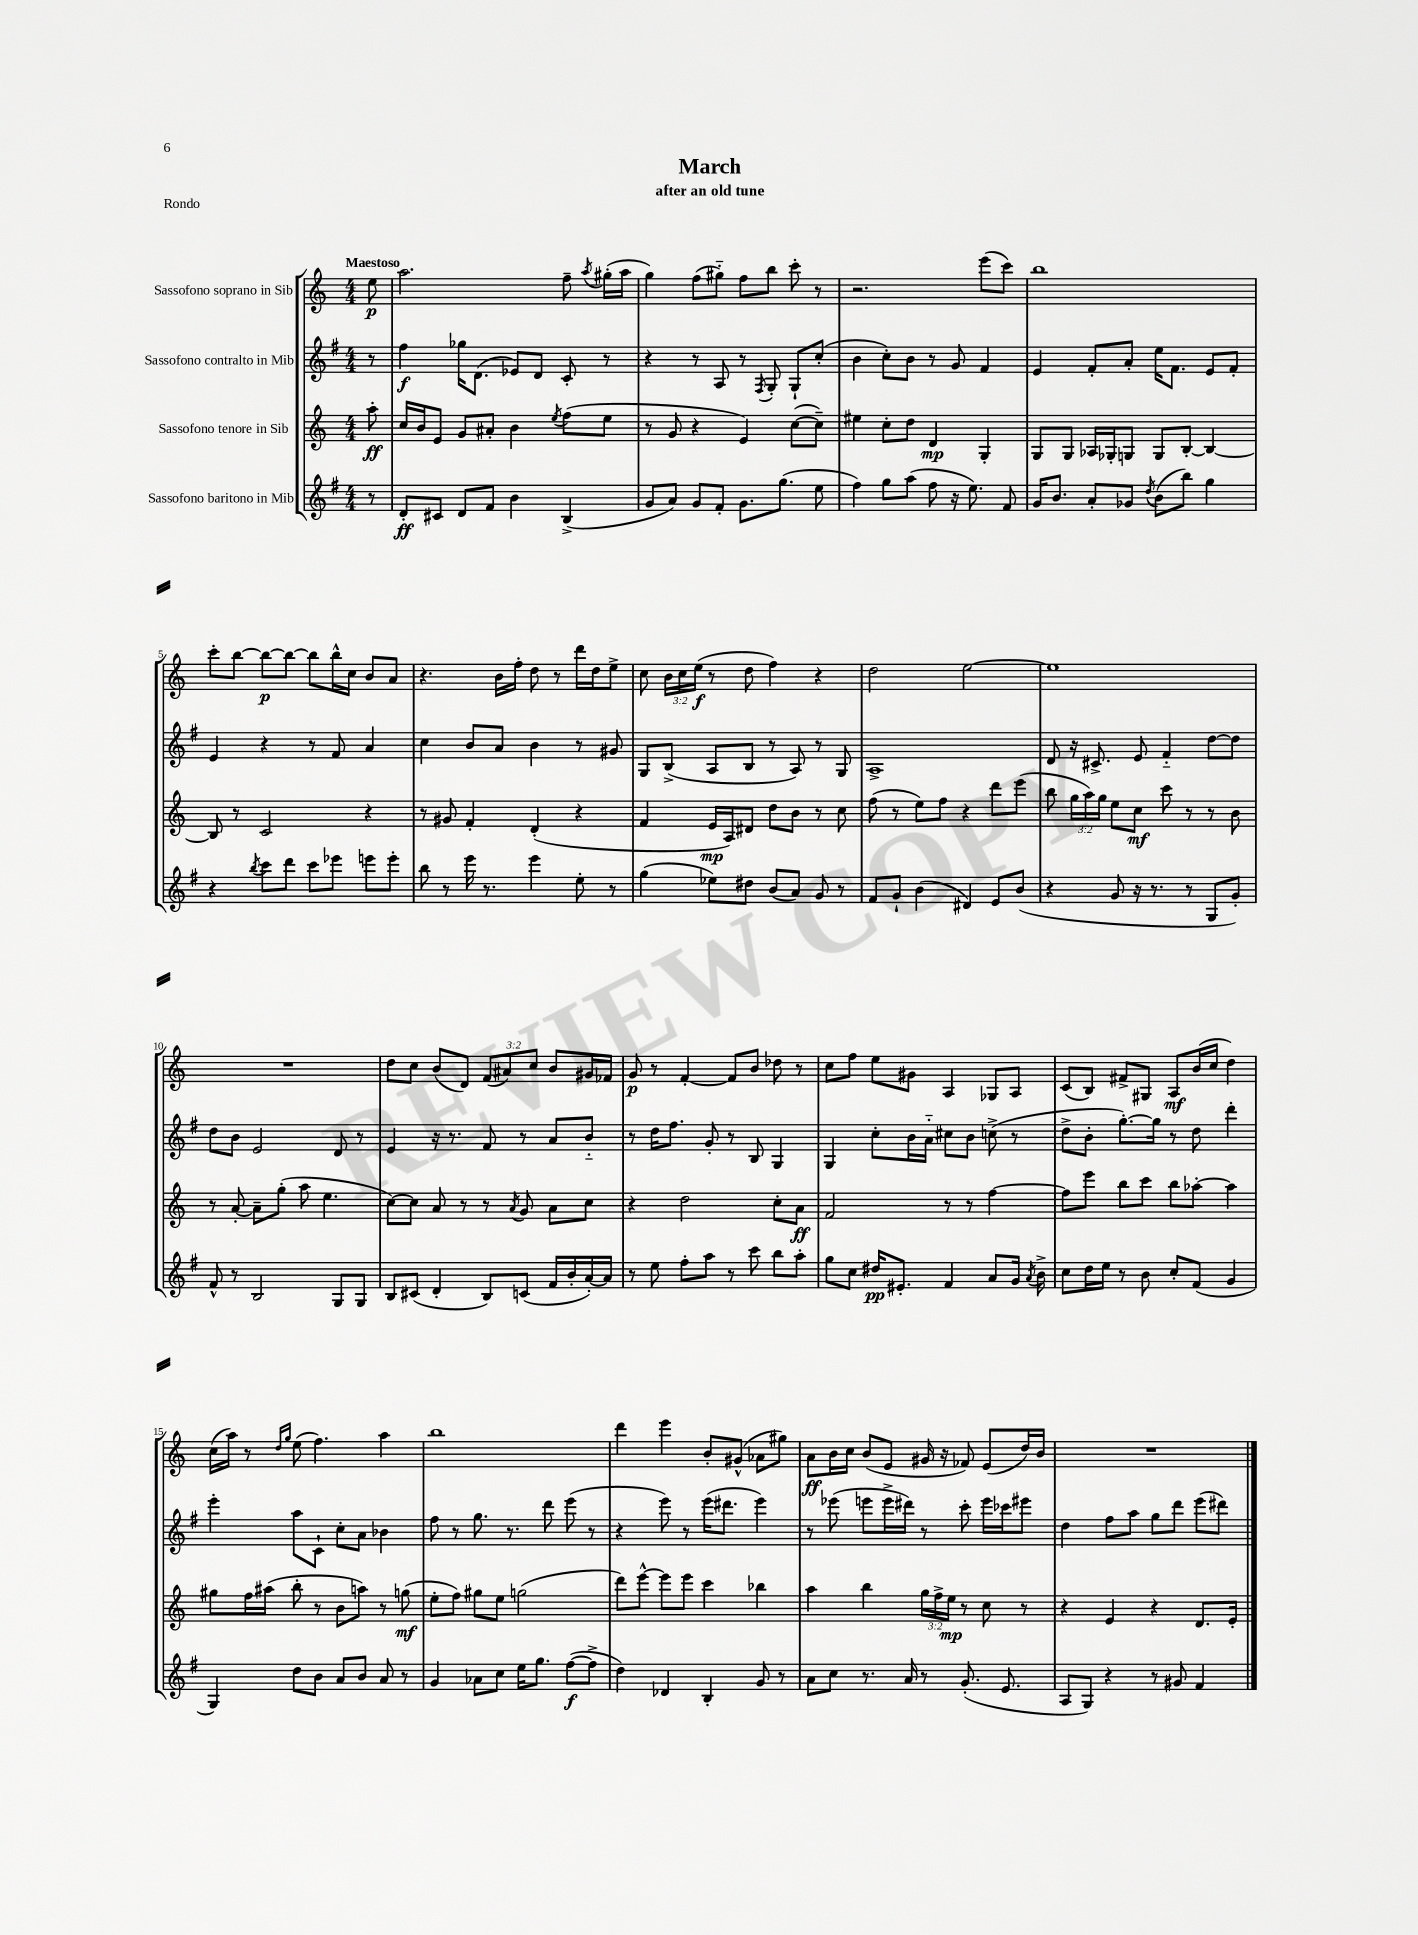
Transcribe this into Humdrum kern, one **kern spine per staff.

**kern	**dynam	**kern	**dynam	**kern	**dynam	**kern	**dynam
*part4	*part4	*part3	*part3	*part2	*part2	*part1	*part1
*staff4	*staff4	*staff3	*staff3	*staff2	*staff2	*staff1	*staff1
*I"Sassofono baritono in Mib	*	*I"Sassofono tenore in Sib	*	*I"Sassofono contralto in Mib	*	*I"Sassofono soprano in Sib	*
*clefG2	*	*clefG2	*	*clefG2	*	*clefG2	*
*k[f#]	*	*k[]	*	*k[f#]	*	*k[]	*
*M4/4	*	*M4/4	*	*M4/4	*	*M4/4	*
=	=	=	=	=	=	=	=
!	!	!	!	!	!	!LO:TX:a:B:t=Maestoso	!
8r	.	8aa'\	ff	8r	.	8ee\	p
=1	=1	=1	=1	=1	=1	=1	=1
8d'/L	ff	16cc/LL	.	4ff#\	f	2.aa\	.
.	.	16b/J	.	.	.	.	.
8c#X/J	.	8e/J	.	.	.	.	.
8d/L	.	8g/L	.	16gg-X\KL	.	.	.
.	.	.	.	(8.d\J	.	.	.
8f#/J	.	8a#X'/J	.	.	.	.	.
4b\	.	4b\	.	8e-X/L)	.	.	.
.	.	.	.	8d/J	.	.	.
.	.	8qee/	.	.	.	.	.
(4B^/	.	(8ff\L	.	8c'/	.	8ff~\	.
.	.	.	.	.	.	8qaa/	.
.	.	8ee\J	.	8r	.	(16gg#X'\LL	.
.	.	.	.	.	.	16aa\JJ	.
=2	=2	=2	=2	=2	=2	=2	=2
8g/L	.	8r	.	4r	.	4gg\)	.
8a/J)	.	8g/	.	.	.	.	.
8g/L	.	4r	.	8r	.	(8ff\L	.
8f#'/J	.	.	.	8A/	.	8gg#X\J)	.
8.g\L	.	4e/)	.	8r	.	8ff\L	.
.	.	.	.	8qF#/	.	.	.
.	.	.	.	8G'/	.	8bb\J	.
(8.gg\J	.	.	.	.	.	.	.
.	.	([8cc\L	.	8G`/L	.	8ccc'\	.
8ee\	.	8cc~\J])	.	(8cc'/J	.	8r	.
=3	=3	=3	=3	=3	=3	=3	=3
4ff#\)	.	4ee#X\	.	4b\	.	2.r	.
8gg\L	.	8cc'\L	.	8cc'\L)	.	.	.
(8aa\J	.	8dd\J	.	8b\J	.	.	.
8ff#\	.	4d/	mp	8r	.	.	.
16r	.	.	.	8g/	.	.	.
8.ee\)	.	.	.	.	.	.	.
.	.	4G'/	.	4f#/	.	(8eee\L	.
8f#/	.	.	.	.	.	8ccc\J)	.
=4	=4	=4	=4	=4	=4	=4	=4
16g/KL	.	8G/L	.	4e/	.	1bb	.
8.b/J	.	.	.	.	.	.	.
.	.	8G/J	.	.	.	.	.
8a'/L	.	16A-X/LL	.	8f#'/L	.	.	.
.	.	16G-X'/J	.	.	.	.	.
8g-X/J	.	8Gn/J	.	8a'/J	.	.	.
8qdd/	.	.	.	.	.	.	.
(8b\L	.	8G/L	.	16ee\KL	.	.	.
.	.	.	.	8.f#\J	.	.	.
8bb\J)	.	[8B'/J	.	.	.	.	.
4gg\	.	4B/_	.	8e/L	.	.	.
.	.	.	.	8f#'/J	.	.	.
!!LO:LB:g=z
=5	=5	=5	=5	=5	=5	=5	=5
4r	.	8B/]	.	4e/	.	8ccc'\L	.
.	.	8r	.	.	.	[8bb\J	.
8qbb/	.	.	.	.	.	.	.
8ccc\L	.	2c/	.	4r	.	8bb\L_	p
8ddd\J	.	.	.	.	.	8bb\J_	.
8ccc\L	.	.	.	8r	.	8bb\L]	.
8eee-X\J	.	.	.	8f#/	.	16bb^^\L	.
.	.	.	.	.	.	16cc\JJ	.
8eeen\L	.	4r	.	4a/	.	8b/L	.
8eee'\J	.	.	.	.	.	8a/J	.
=6	=6	=6	=6	=6	=6	=6	=6
8bb\	.	8r	.	4cc\	.	4.r	.
8r	.	8g#X/	.	.	.	.	.
16eee\	.	4f'/	.	8b/L	.	.	.
8.r	.	.	.	.	.	.	.
.	.	.	.	8a/J	.	16b\LL	.
.	.	.	.	.	.	16ff'\JJ	.
4eee\	.	(4d'/	.	4b\	.	8dd\	.
.	.	.	.	.	.	8r	.
8ee'\	.	4r	.	8r	.	16ddd\LL	.
.	.	.	.	.	.	16dd\J	.
8r	.	.	.	8g#X/	.	8ee^\J	.
=7	=7	=7	=7	=7	=7	=7	=7
(4gg\	.	4f/	.	8G/L	.	8cc\	.
.	.	.	.	(8B^/J	.	24b\LL	.
.	.	.	.	.	.	24cc\	.
.	.	.	.	.	.	(24ee\JJ	f
8ee-X\L)	.	16e/LL	mp	8A/L	.	8r	.
.	.	16A/J)	.	.	.	.	.
8dd#X\J	.	8d#X/J	.	8B/J	.	8dd\	.
(8b/L	.	8dd\L	.	8r	.	4ff\)	.
8a/J)	.	8b\J	.	8A/)	.	.	.
8g/	.	8r	.	8r	.	4r	.
8r	.	8cc\	.	8G/	.	.	.
=8	=8	=8	=8	=8	=8	=8	=8
8f#/L	.	(8ff\	.	1A^	.	2dd\	.
8g`/J	.	8r	.	.	.	.	.
(4b\	.	8ee\L)	.	.	.	.	.
.	.	8ff\J	.	.	.	.	.
4d#X/)	.	4r	.	.	.	[2ee\	.
8e/L	.	8ddd\L	.	.	.	.	.
(8b/J	.	(8eee\J	.	.	.	.	.
=9	=9	=9	=9	=9	=9	=9	=9
4r	.	8bb\	.	8d/	.	1ee]	.
.	.	24gg\LL	.	16r	.	.	.
.	.	24aa\)	.	.	.	.	.
.	.	.	.	8.c#X^/	.	.	.
.	.	24gg\JJ	.	.	.	.	.
8g/	.	8ee\L	.	.	.	.	.
16r	.	8cc\J	mf	8e/	.	.	.
8.r	.	.	.	.	.	.	.
.	.	8ccc\	.	4f#/	.	.	.
8r	.	8r	.	.	.	.	.
8G/L	.	8r	.	[8dd\L	.	.	.
8g'/J)	.	8b\	.	8dd\J]	.	.	.
!!LO:LB:g=z
=10	=10	=10	=10	=10	=10	=10	=10
8f#^^/	.	8r	.	8dd\L	.	1r	.
8r	.	[8a'/	.	8b\J	.	.	.
2B/	.	8a~\L]	.	2e/	.	.	.
.	.	(8gg'\J	.	.	.	.	.
.	.	8aa\	.	.	.	.	.
.	.	4.ee\	.	.	.	.	.
8G/L	.	.	.	8d/	.	.	.
8G/J	.	.	.	8r	.	.	.
=11	=11	=11	=11	=11	=11	=11	=11
8B/L	.	[8cc\L)	.	4e/	.	8dd\L	.
(8c#X/J	.	8cc\J]	.	.	.	8cc\J	.
4d'/	.	8a/	.	16r	.	(8b/L	.
.	.	.	.	8.r	.	.	.
.	.	8r	.	.	.	8d/J)	.
8B/L)	.	8r	.	8f#/	.	(12f/L	.
.	.	.	.	.	.	12a#X/)	.
.	.	8qa/	.	.	.	.	.
(8cn/J	.	8g/	.	8r	.	.	.
.	.	.	.	.	.	12cc/J	.
16f#/LL	.	8a\L	.	8a/L	.	8b/L	.
16b'/	.	.	.	.	.	.	.
[16a'/)	.	8cc\J	.	8b/J	.	16g#X/L	.
16a/JJ]	.	.	.	.	.	16f-X/JJ	.
=12	=12	=12	=12	=12	=12	=12	=12
8r	.	4r	.	8r	.	8g/	p
8ee\	.	.	.	16dd\KL	.	8r	.
.	.	.	.	8.ff#\J	.	.	.
8ff#'\L	.	2dd\	.	.	.	[4f'/	.
8aa\J	.	.	.	8g'/	.	.	.
8r	.	.	.	8r	.	8f/L]	.
8ccc\	.	.	.	8B/	.	8b/J	.
8bb\L	.	8cc'\L	.	4G/	.	8dd-X\	.
8aa'\J	.	8a\J	ff	.	.	8r	.
=13	=13	=13	=13	=13	=13	=13	=13
8gg\L	.	2f/	.	4G/	.	8cc\L	.
8cc\J	.	.	.	.	.	8ff\J	.
16dd#X/KL	pp	.	.	8cc'\L	.	8ee\L	.
8.e#X'/J	.	.	.	.	.	.	.
.	.	.	.	16b\L	.	8g#X\J	.
.	.	.	.	16a\JJ	.	.	.
4f#/	.	8r	.	8cc#X\L	.	4A/	.
.	.	8r	.	8b\J	.	.	.
8a/L	.	[4ff\	.	(8ccn^\	.	8G-X/L	.
16g/Jk	.	.	.	8r	.	8A/J	.
8qa/	.	.	.	.	.	.	.
16b^\	.	.	.	.	.	.	.
=14	=14	=14	=14	=14	=14	=14	=14
8cc\L	.	8ff\L]	.	8dd^\L	.	(8c/L	.
16dd\L	.	8eee\J	.	8b'\J	.	8B/J)	.
16ee\JJ	.	.	.	.	.	.	.
8r	.	8bb\L	.	[8.gg'\L)	.	8f#X^/L	.
8b\	.	8ccc\J	.	.	.	8G#X/J	.
.	.	.	.	16gg\Jk]	.	.	.
8cc'/L	.	8bb\L	.	8r	.	8A/L	mf
(8f#/J	.	[8aa-X'\J	.	8dd\	.	(16b/L	.
.	.	.	.	.	.	16cc/JJ	.
4g/	.	4aa-\]	.	4ddd'\	.	4dd\)	.
!!LO:LB:g=z
=15	=15	=15	=15	=15	=15	=15	=15
4G/)	.	8gg#X\L	.	4eee'\	.	(16cc\LL	.
.	.	.	.	.	.	16aa\JJ)	.
.	.	16ff\L	.	.	.	8r	.
.	.	(16aa#X\JJ	.	.	.	.	.
.	.	.	.	.	.	16qqdd/LL	.
.	.	.	.	.	.	16qqgg/JJ	.
8dd\L	.	8bb'\	.	8aa\L	.	(8ee\	.
8b\J	.	8r	.	8c`\J	.	4.ff\)	.
8a/L	.	8b\L	.	8cc'\L	.	.	.
8b/J	.	8aan\J)	.	8a\J	.	.	.
8a/	.	8r	.	4b-X\	.	4aa\	.
8r	.	(8ggn\	mf	.	.	.	.
=16	=16	=16	=16	=16	=16	=16	=16
4g/	.	8ee'\L	.	8ff#\	.	1bb	.
.	.	8ff\J)	.	8r	.	.	.
8a-X\L	.	8gg#X\L	.	8.gg\	.	.	.
8cc\J	.	8ee\J	.	.	.	.	.
.	.	.	.	8.r	.	.	.
16ee\KL	.	(2ggn\	.	.	.	.	.
8.gg\J	.	.	.	.	.	.	.
.	.	.	.	8ddd\	.	.	.
([8ff#\L	f	.	.	(8eee\	.	.	.
8ff#^\J]	.	.	.	8r	.	.	.
=17	=17	=17	=17	=17	=17	=17	=17
4dd\)	.	8ddd\L)	.	4r	.	4ddd\	.
.	.	[8eee^^\J	.	.	.	.	.
4d-X/	.	8eee\L]	.	8eee\)	.	4eee\	.
.	.	8eee\J	.	8r	.	.	.
4B'/	.	4ccc\	.	(16eee\KL	.	8b'/L	.
.	.	.	.	8.ddd#X\J	.	.	.
.	.	.	.	.	.	(8g#X^^/J	.
8g/	.	4bb-X\	.	4eee\)	.	8a-X\L	.
8r	.	.	.	.	.	8gg#X\J)	.
=18	=18	=18	=18	=18	=18	=18	=18
8a\L	.	4aa\	.	8r	.	8a\L	ff
8cc\J	.	.	.	(8eee-X\	.	16b\L	.
.	.	.	.	.	.	16cc\JJ	.
8.r	.	4bb\	.	8eeen\L	.	(8b/L	.
.	.	.	.	16eee^\L	.	8e/J	.
16a/	.	.	.	16ddd#X\JJ)	.	.	.
8r	.	24gg\LL	.	8r	.	16g#X/	.
.	.	24ff^\	.	.	.	.	.
.	.	.	.	.	.	16r	.
.	.	24ee\JJ	mp	.	.	.	.
(8.g'/	.	8r	.	8ccc'\	.	8f-X/)	.
.	.	8cc\	.	16eee\LL	.	(8e/L	.
8.e/	.	.	.	16ccc-X\J	.	.	.
.	.	8r	.	8eee#X\J	.	16dd/L)	.
.	.	.	.	.	.	16b/JJ	.
=19	=19	=19	=19	=19	=19	=19	=19
8A/L	.	4r	.	4dd\	.	1r	.
8G/J)	.	.	.	.	.	.	.
4r	.	4e/	.	8ff#\L	.	.	.
.	.	.	.	8aa\J	.	.	.
8r	.	4r	.	8gg\L	.	.	.
8g#X/	.	.	.	8ddd\J	.	.	.
4f#/	.	8.d/L	.	(8eee\L	.	.	.
.	.	.	.	8ddd#X\J)	.	.	.
.	.	16e'/Jk	.	.	.	.	.
==	==	==	==	==	==	==	==
*-	*-	*-	*-	*-	*-	*-	*-
